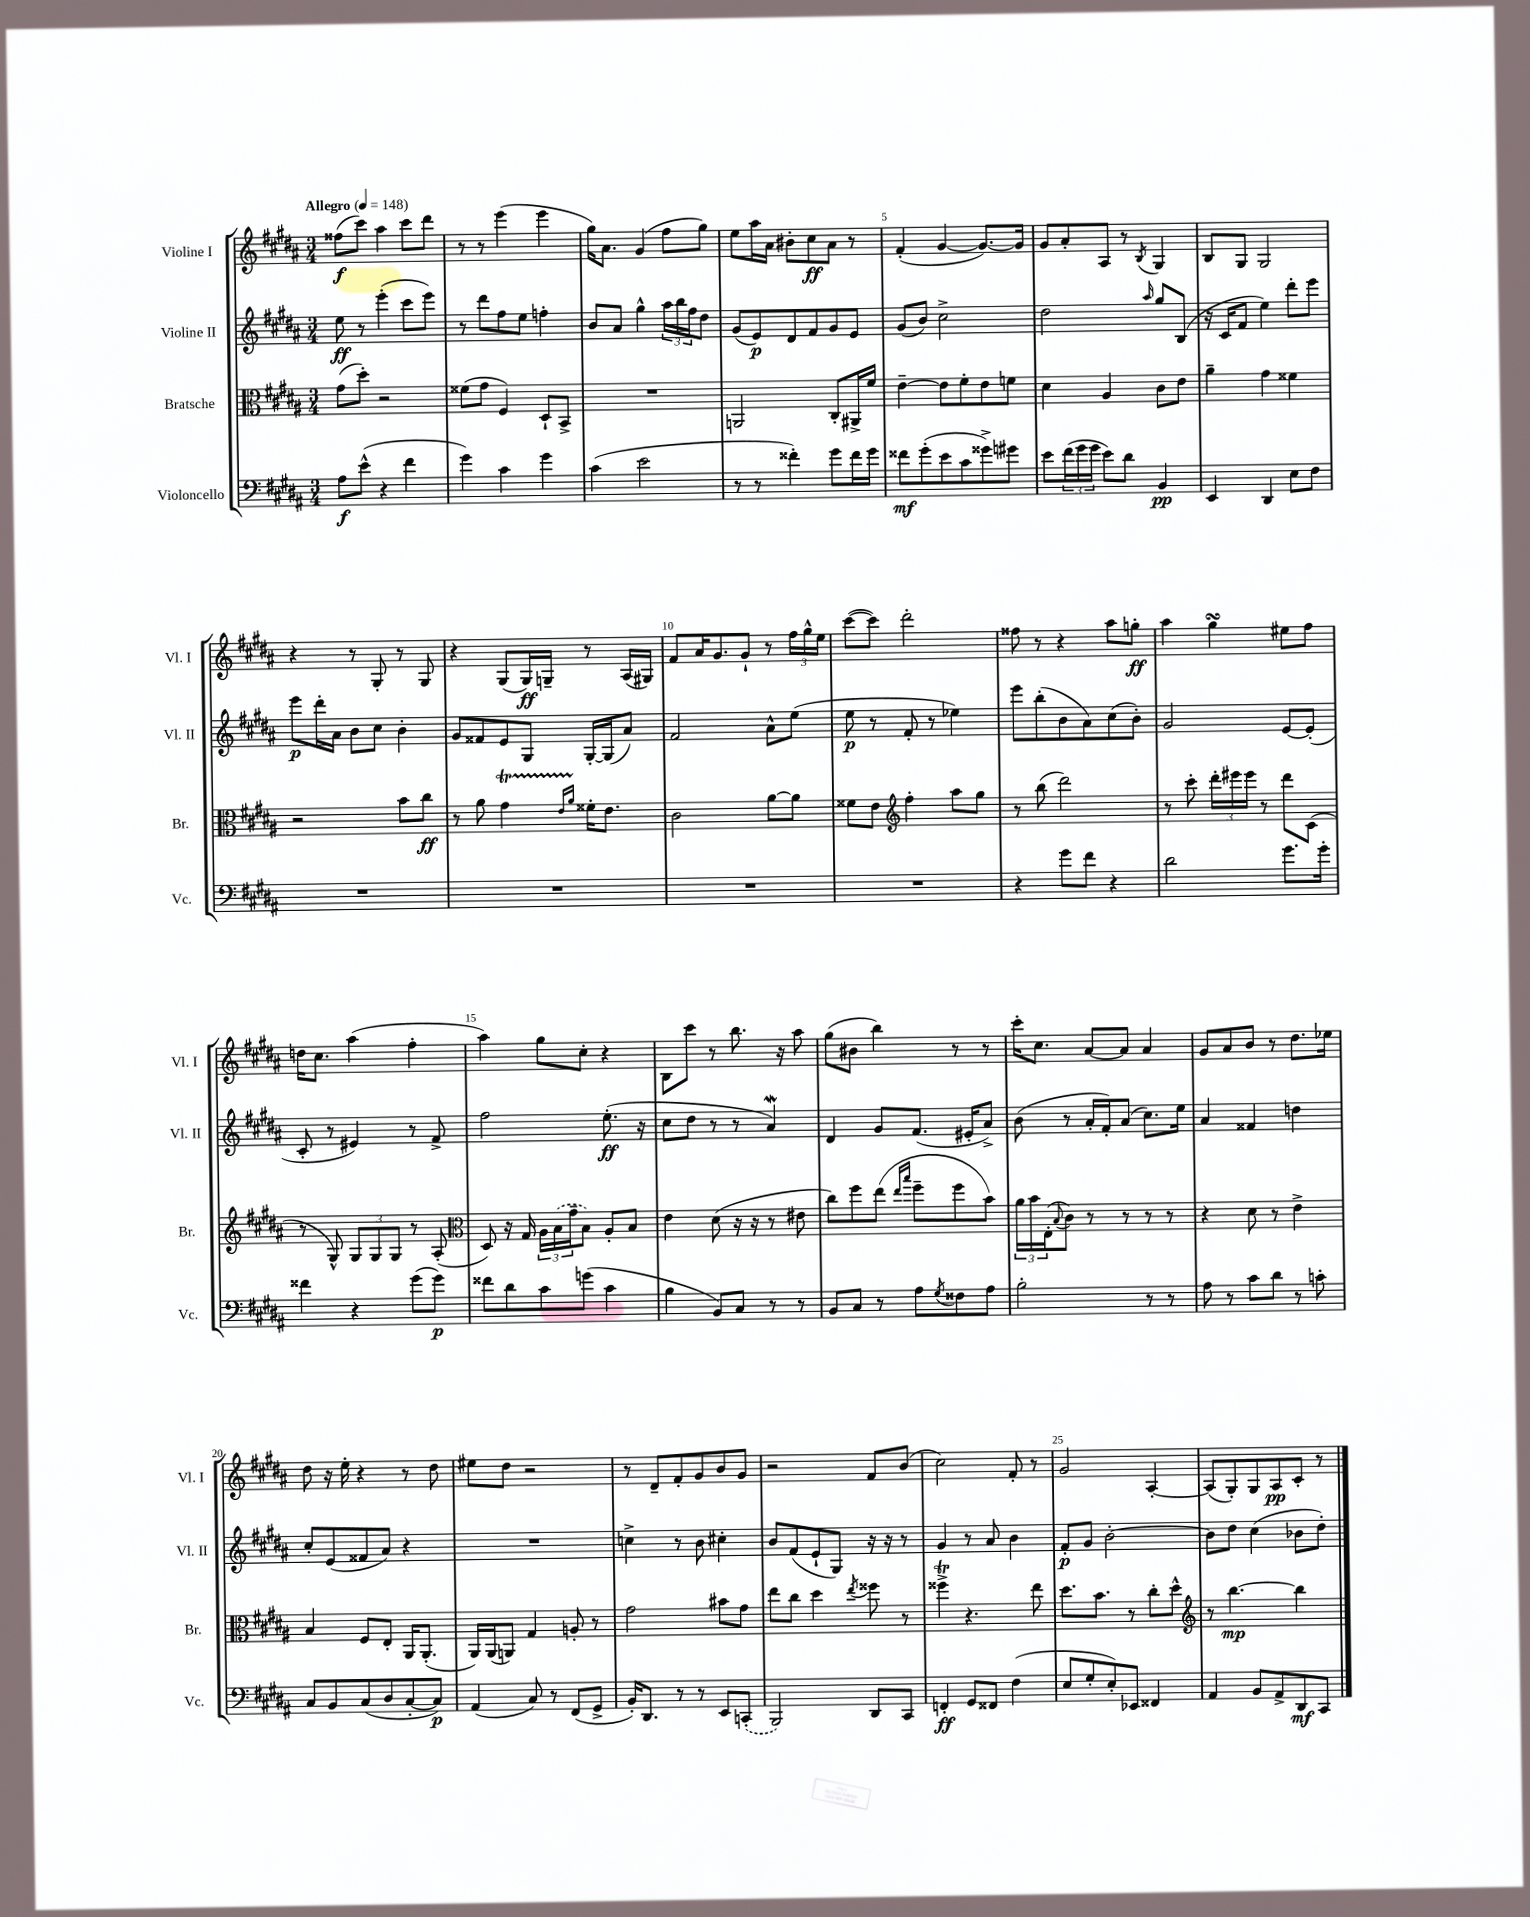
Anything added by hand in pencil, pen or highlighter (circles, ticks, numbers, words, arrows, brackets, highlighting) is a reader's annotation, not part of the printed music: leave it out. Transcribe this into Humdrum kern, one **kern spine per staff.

**kern	**kern	**kern	**kern
*staff4	*staff3	*staff2	*staff1
*clefF4	*clefC3	*clefG2	*clefG2
*k[f#c#g#d#a#]	*k[f#c#g#d#a#]	*k[f#c#g#d#a#]	*k[f#c#g#d#a#]
*M3/4	*M3/4	*M3/4	*M3/4
*MM148	*MM148	*MM148	*MM148
8A#	(8g#	8ee	(8ff##
(8e^^	8dd#')	8r	8ccc#)
4r	2r	(4eee'	4aa#
4f#	.	8ccc#	8ccc#
.	.	8eee)	8ddd#
=	=	=	=
4g#)	(8f##	8r	8r
.	8g#	8ddd#	8r
4c#	4F#)	8ff#	(4eee
.	.	8ee	.
4g#	8D#`	4ff'	4eee
.	8BB^	.	.
=	=	=	=
(4c#	2.r	8b	16gg#)
.	.	.	8.a#
.	.	8a#	.
2e	.	4gg#^^	(4g#
.	.	24aa#	8ff#
.	.	24bb	.
.	.	24ff#	.
.	.	8dd#	8gg#)
=	=	=	=
8r	2AA	(8g#	8ee
8r	.	8e)	16aa#
.	.	.	16a#
4f##')	.	8d#	8b#'
.	.	8f#	8cc#
8g#	8C#'	8g#	8a#
16f##	16AA#^	8e	8r
16g#	16f#	.	.
=	=	=	=
8f##	[4e~	(8g#	(4f#'
(8g#'	.	8b)	.
8e	8e]	2cc#^	[4g#
8c#	8f#'	.	.
8g##^)	8e	.	8.g#_)
8g#	8f	.	.
.	.	.	16g#]
=	=	=	=
8e	4d#	2dd#	8g#
(24f#	.	.	8a#'
24g#	.	.	.
24g#	.	.	.
8e)	4A#	.	8A#
8d#	.	.	8r
.	.	16qqaa#	8qB
4BB	8c#	8gg#	4G#
.	8e	(8B	.
=	=	=	=
4EE	4a#~	16r	8B
.	.	16c#	.
.	.	8f#	8G#
4DD#	4g#	4ee)	2G#
8E	4f##	8ddd#'	.
8F#	.	8eee	.
=	=	=	=
2.r	2r	8eee	4r
.	.	16ddd#'	.
.	.	16a#	.
.	.	8b	8r
.	.	8cc#	8G#'
.	8b	4b'	8r
.	8cc#	.	8G#
=	=	=	=
2.r	8r	8g#	4r
.	8a#	8f##	.
.	4g#	8e	(8G#
.	.	8G#	16G#)
.	.	.	16G~
.	16qqe	.	.
.	16qqa#	.	.
.	16f##'	[16G#'	8r
.	8.e	(16G#]	.
.	.	8a#)	(16A#
.	.	.	16G#)
=	=	=	=
2.r	2c#	2f#	8f#
.	.	.	16a#
.	.	.	8.g#
.	.	.	8g#`
.	[8a#	8a#^^	8r
.	8a#]	(8ee	24ff#
.	.	.	24gg#^^
.	.	.	24ee
=	=	=	=
2.r	8f##	8ee	([8ccc#
.	8e	8r	8ccc#])
*	*clefG2	*	*
.	4ff#'	8f#'	2ddd#'
.	.	8r	.
.	8aa#	4ee-)	.
.	8gg#	.	.
=	=	=	=
4r	8r	8eee	8ff##
.	(8bb	(8bb'	8r
8g#	2ddd#)	8b	4r
8f#	.	8a#)	.
4r	.	(8cc#	8aa#
.	.	8b')	8gg'
=	=	=	=
2d#	8r	2g#	4aa#
.	8ccc#'	.	.
.	24ddd#'	.	4gg#
.	24eee#	.	.
.	24eee#	.	.
.	8r	.	.
8.g#	8ddd#	[8e	8ee#
.	(8c#	(8e']	8ff#
16g#'	.	.	.
=	=	=	=
4f##	8r	8c#'	16dd
.	.	.	8.cc#
.	8G#^^)	8r	.
4r	12G#	4e#)	(4aa#
.	12G#	.	.
.	12G#	.	.
(8g#	8r	8r	4ff#'
8g#)	(8A#'	8f#^	.
=	=	=	=
*	*clefC3	*	*
8f##	8D#)	2ff#	4aa#)
8d#	16r	.	.
.	16G#	.	.
8c#	24A#	.	8gg#
.	(24B	.	.
.	24g#~	.	.
(8g	8B)	.	8cc#'
4c#	8A#'	(8.ee'	4r
.	8B	.	.
.	.	16r	.
=	=	=	=
4B	4e	8cc#	8B
.	.	8dd#	8ccc#
8BB)	(8d#	8r	8r
8C#	16r	8r	8.bb
.	16r	.	.
8r	8r	4a#)	.
.	.	.	16r
8r	8e#	.	8aa#
=	=	=	=
8BB	8cc#)	4d#	(8gg#
8C#	8ff#	.	8b#
8r	(8ee	8g#	4bb)
.	16qqee	.	.
.	16qqbb	.	.
8A#	8ff#~	(8.f#	.
8qG#	.	.	.
8F##	8ff#	.	8r
.	.	16e#'	.
8A#	8b)	8a#^)	8r
=	=	=	=
2B'	24a#	(8b	16ccc#'
.	24b	.	.
.	.	.	8.cc#
.	(24E'	.	.
.	8qqB	.	.
.	8c#)	8r	.
.	8r	16a#'	[8a#
.	.	16f#')	.
.	8r	(8a#	8a#]
8r	8r	8.cc#)	4a#
8r	8r	.	.
.	.	16ee	.
=	=	=	=
8A#	4r	4a#	8g#
8r	.	.	8a#
8c#	8d#	4f##	8b
8d#	8r	.	8r
8r	4e^	4dd	8.dd#
8c'	.	.	.
.	.	.	16ee-
=	=	=	=
8C#	4B	8cc#'	8dd#
8BB	.	(8e	16r
.	.	.	16ee'
(8C#	8F#	8f##	4r
8D#	8E'	8a#)	.
[8C#'	16AA#	4r	8r
.	(8.AA#'	.	.
8C#])	.	.	8dd#
=	=	=	=
(4AA#	16AA#)	2.r	8ee#
.	(16AA#	.	.
.	8AA)	.	8dd#
8C#)	4G#	.	2r
8r	.	.	.
(8FF#	8A'	.	.
8GG#^	8r	.	.
=	=	=	=
16BB')	2g#	4cc^	8r
8.DD#	.	.	.
.	.	.	8d#~
8r	.	8r	8f#'
8r	.	8b	8g#
8EE	8b#	4cc#'	8b
(8CC'	8g#	.	8g#
=	=	=	=
2BBB)	8ee	8b	2r
.	8cc#	(8f#	.
.	4dd#	8e`	.
.	.	8G#)	.
.	8qee	.	.
8DD#	8ff##	16r	8f#
.	.	16r	.
8CC#	8r	8r	(8b
=	=	=	=
4FF'	4ff##^	4g#	2cc#)
8GG#	4.r	8r	.
8FF##	.	8a#	.
(4F#	.	4b	8f#'
.	8ee	.	8r
=	=	=	=
8E	8.dd#	8f#'	2g#
8G#'	.	8g#	.
.	8.b	.	.
8E')	.	[2b'	.
8EE-	8r	.	.
4FF##	8cc#'	.	[4A#'
.	8dd#^^	.	.
=	=	=	=
*	*clefG2	*	*
4AA#	8r	8b]	(8A#]
.	[4.bb	8dd#	8G#')
8BB	.	(4cc#	8G#
8AA#^	.	.	8A#
8DD#	4bb]	8b-	8c#'
8CC#	.	8dd#')	8r
==	==	==	==
*-	*-	*-	*-
